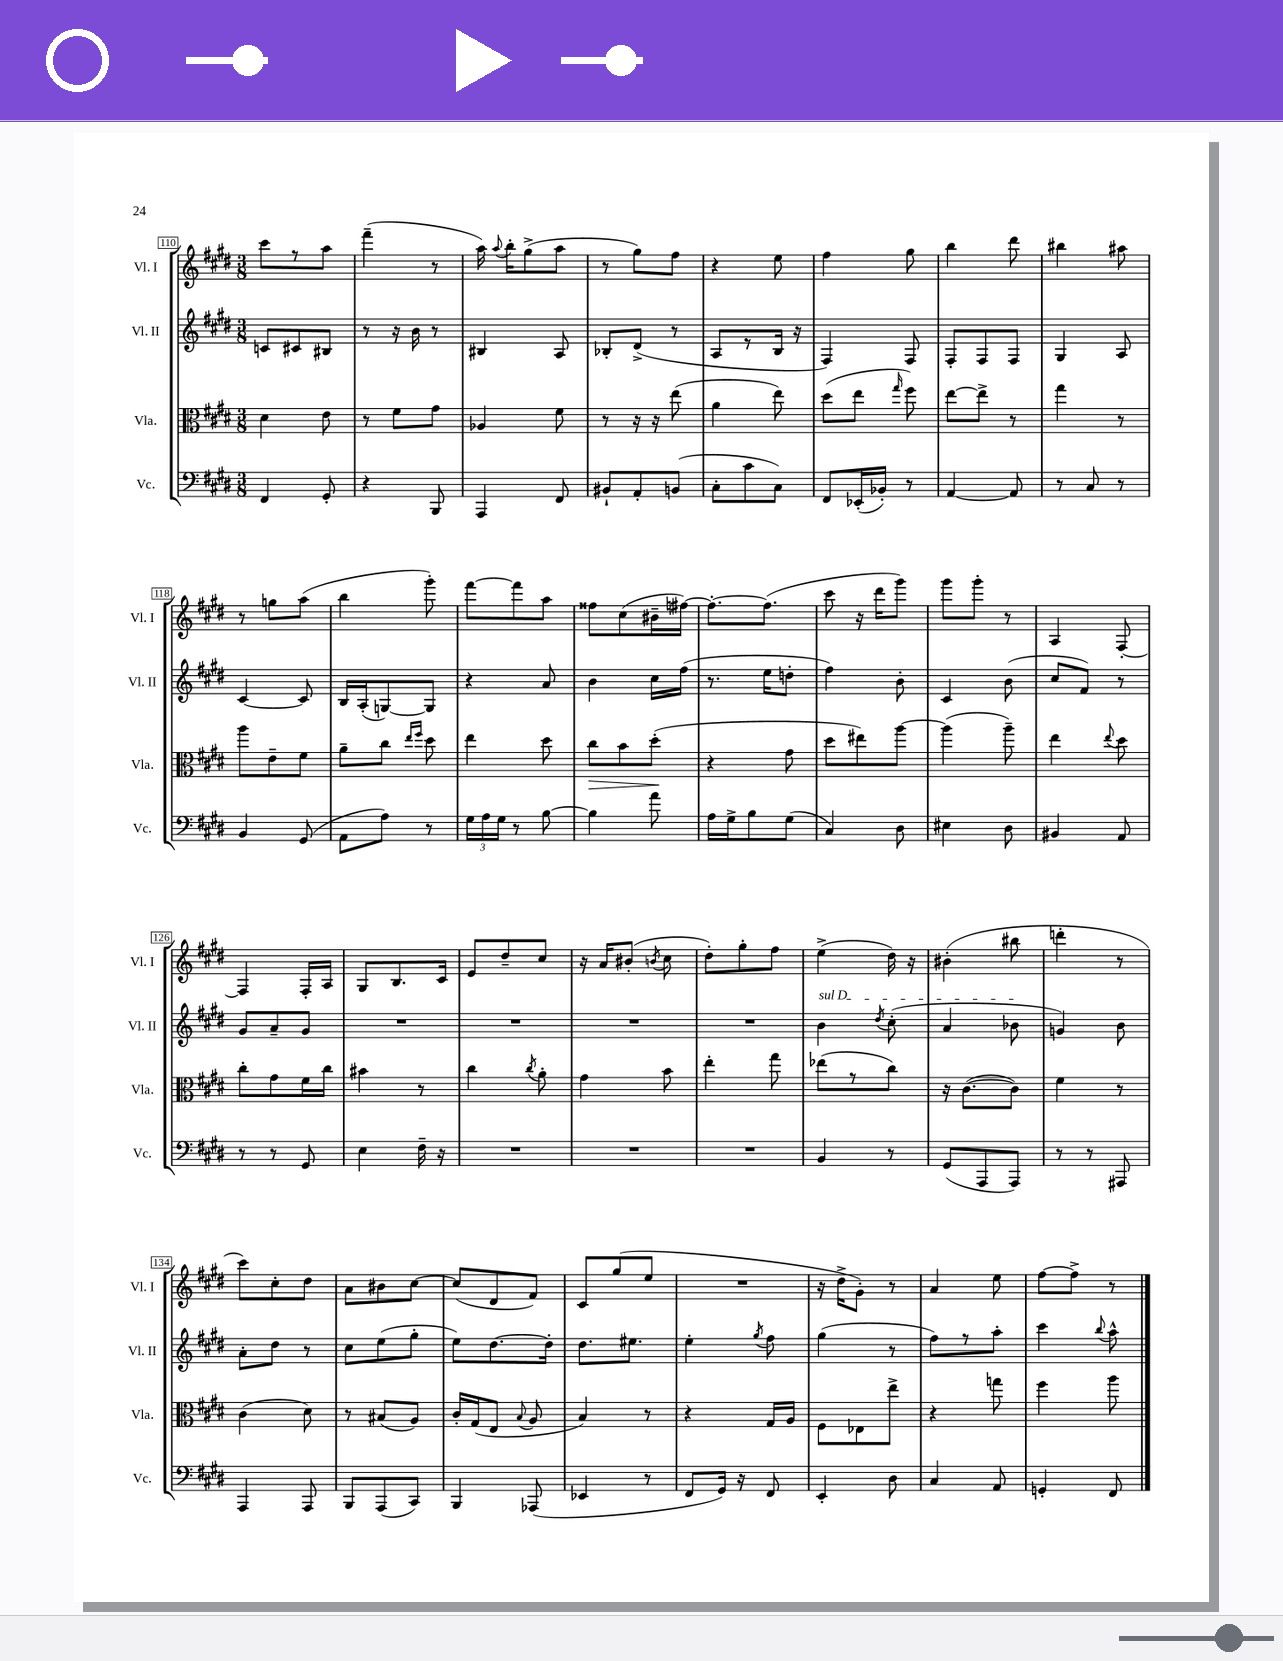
<<
\new StaffGroup <<
\new Staff = "s0" \with { instrumentName = "Vl. I" shortInstrumentName = "Vl. I" } {
    \clef treble \key e \major \numericTimeSignature \time 3/8
    \autoBeamOff cis'''8[ r8 a''8] |
    fis'''4--( r8 |
    a''16) \appoggiatura { a''8 } b''16[-. gis''8->( a''8] |
    r8 gis''8[) fis''8] |
    r4 e''8 |
    fis''4 gis''8 |
    b''4 dis'''8 |
    bis''4 ais''8 |
    r8 g''8[ a''8]( |
    b''4 gis'''8-.) |
    fis'''8[~ fis'''8 a''8] |
    fisis''8[ cis''8( bis'16-- fis''16]~) |
    fis''8.[~-. fis''8.]( |
    cis'''8 r16 dis'''16[ gis'''8]) |
    gis'''8[ gis'''8]-. r8 |
    a4 fis8~-. |
    fis4 fis16[-. a16] |
    gis8[ b8. cis'16] |
    e'8[ dis''8-- cis''8] |
    r16 a'16[ bis'8]-.( \acciaccatura { b'8 } cis''8 |
    dis''8[-.) gis''8-. fis''8] |
    e''4->( dis''16) r16 |
    bis'4-.( bis''8 |
    d'''4-. r8 |
    cis'''8[) cis''8-. dis''8] |
    a'8[ bis'8 cis''8]~ |
    cis''8[( dis'8 fis'8]) |
    cis'8[ gis''8( e''8] |
    R4. |
    r16 dis''16[-> gis'8]-.) r8 |
    a'4 e''8 |
    fis''8[~ fis''8]-> r8 \bar "|." |
}
\new Staff = "s1" \with { instrumentName = "Vl. II" shortInstrumentName = "Vl. II" } {
    \clef treble \key e \major \numericTimeSignature \time 3/8
    \autoBeamOff c'8[ cis'8 bis8] |
    r8 r16 b'16 r8 |
    bis4 a8 |
    bes8[-. dis'8]->( r8 |
    a8[ r8 b16] r16 |
    fis4) fis8 |
    fis8[-. fis8 fis8] |
    gis4 a8 |
    cis'4~ cis'8 |
    b16[ a16-.( g8~) g8] |
    r4 a'8 |
    b'4 cis''16[ fis''16]( |
    r8. e''16[ d''8]-. |
    fis''4) b'8-. |
    cis'4 b'8( |
    cis''8[ fis'8]) r8 |
    gis'8[ a'8-- gis'8] |
    R4. |
    R4. |
    R4. |
    R4. |
    \once \override TextSpanner.bound-details.left.text = \markup { \italic "sul D" } b'4\startTextSpan \acciaccatura { dis''8 } cis''8-.( |
    a'4 bes'8\stopTextSpan |
    g'4) b'8 |
    a'8[-. dis''8] r8 |
    cis''8[ e''8( gis''8]-. |
    e''8[) dis''8.~ dis''16]-. |
    dis''8.[ eis''8.] |
    e''4-. \acciaccatura { gis''8 } fis''8 |
    gis''4( r8 |
    fis''8[) r8 a''8]-. |
    cis'''4 \appoggiatura { b''8 } a''8-^ \bar "|." |
}
\new Staff = "s2" \with { instrumentName = "Vla." shortInstrumentName = "Vla." } {
    \clef alto \key e \major \numericTimeSignature \time 3/8
    \autoBeamOff dis'4 e'8 |
    r8 fis'8[ gis'8] |
    aes4 fis'8 |
    r8 r16 r16 e''8( |
    a'4 e''8) |
    dis''8[( e''8] \grace { gis''16 } fis''8) |
    e''8[~ e''8]-> r8 |
    gis''4 r8 |
    a''8[ e'8-- fis'8] |
    a'8[-- cis''8] \grace { e''16[ fis''16] } dis''8 |
    e''4 dis''8 |
    cis''8[\> b'8 dis''8]-.\!( |
    r4 gis'8 |
    dis''8[ eis''8) a''8]~ |
    a''4( a''8--) |
    e''4 \appoggiatura { e''8 } dis''8 |
    cis''8[-. gis'8 fis'16 cis''16] |
    bis'4 r8 |
    cis''4 \acciaccatura { cis''8 } a'8-. |
    gis'4 b'8 |
    e''4-. gis''8 |
    ees''8[( r8 cis''8]) |
    r16 cis'8.[~( cis'8]) |
    fis'4 r8 |
    cis'4( dis'8) |
    r8 bis8[( a8]) |
    cis'16[-. gis16( e8] \appoggiatura { b8 } a8 |
    b4) r8 |
    r4 gis16[ a16] |
    fis8[ ees8 e''8]-> |
    r4 g''8 |
    fis''4 a''8 \bar "|." |
}
\new Staff = "s3" \with { instrumentName = "Vc." shortInstrumentName = "Vc." } {
    \clef bass \key e \major \numericTimeSignature \time 3/8
    \autoBeamOff fis,4 gis,8-. |
    r4 b,,8 |
    a,,4 fis,8 |
    bis,8[-! a,8-. b,8]( |
    cis8[-. cis'8 cis8]) |
    fis,8[ ees,16-.( bes,16]-.) r8 |
    a,4~ a,8 |
    r8 cis8 r8 |
    b,4 gis,8( |
    a,8[ a8]) r8 |
    \tuplet 3/2 { gis16[ a16 gis16] } r8 b8~ |
    b4 a'8 |
    a16[ gis16-> b8 gis8]( |
    cis4) dis8 |
    eis4 dis8 |
    bis,4 a,8 |
    r8 r8 gis,8 |
    e4 fis16-- r16 |
    R4. |
    R4. |
    R4. |
    b,4 r8 |
    gis,8[( a,,8 a,,8]) |
    r8 r8 ais,,8 |
    a,,4 a,,8 |
    b,,8[ a,,8( cis,8]) |
    b,,4 aes,,8( |
    ees,4 r8 |
    fis,8[ gis,16]) r16 fis,8 |
    e,4-. dis8 |
    cis4 a,8 |
    g,4-. fis,8 \bar "|." |
}
>>
>>
\layout { \context { \Score currentBarNumber = #110 \override BarNumber.stencil = #(make-stencil-boxer 0.1 0.3 ly:text-interface::print) } }
